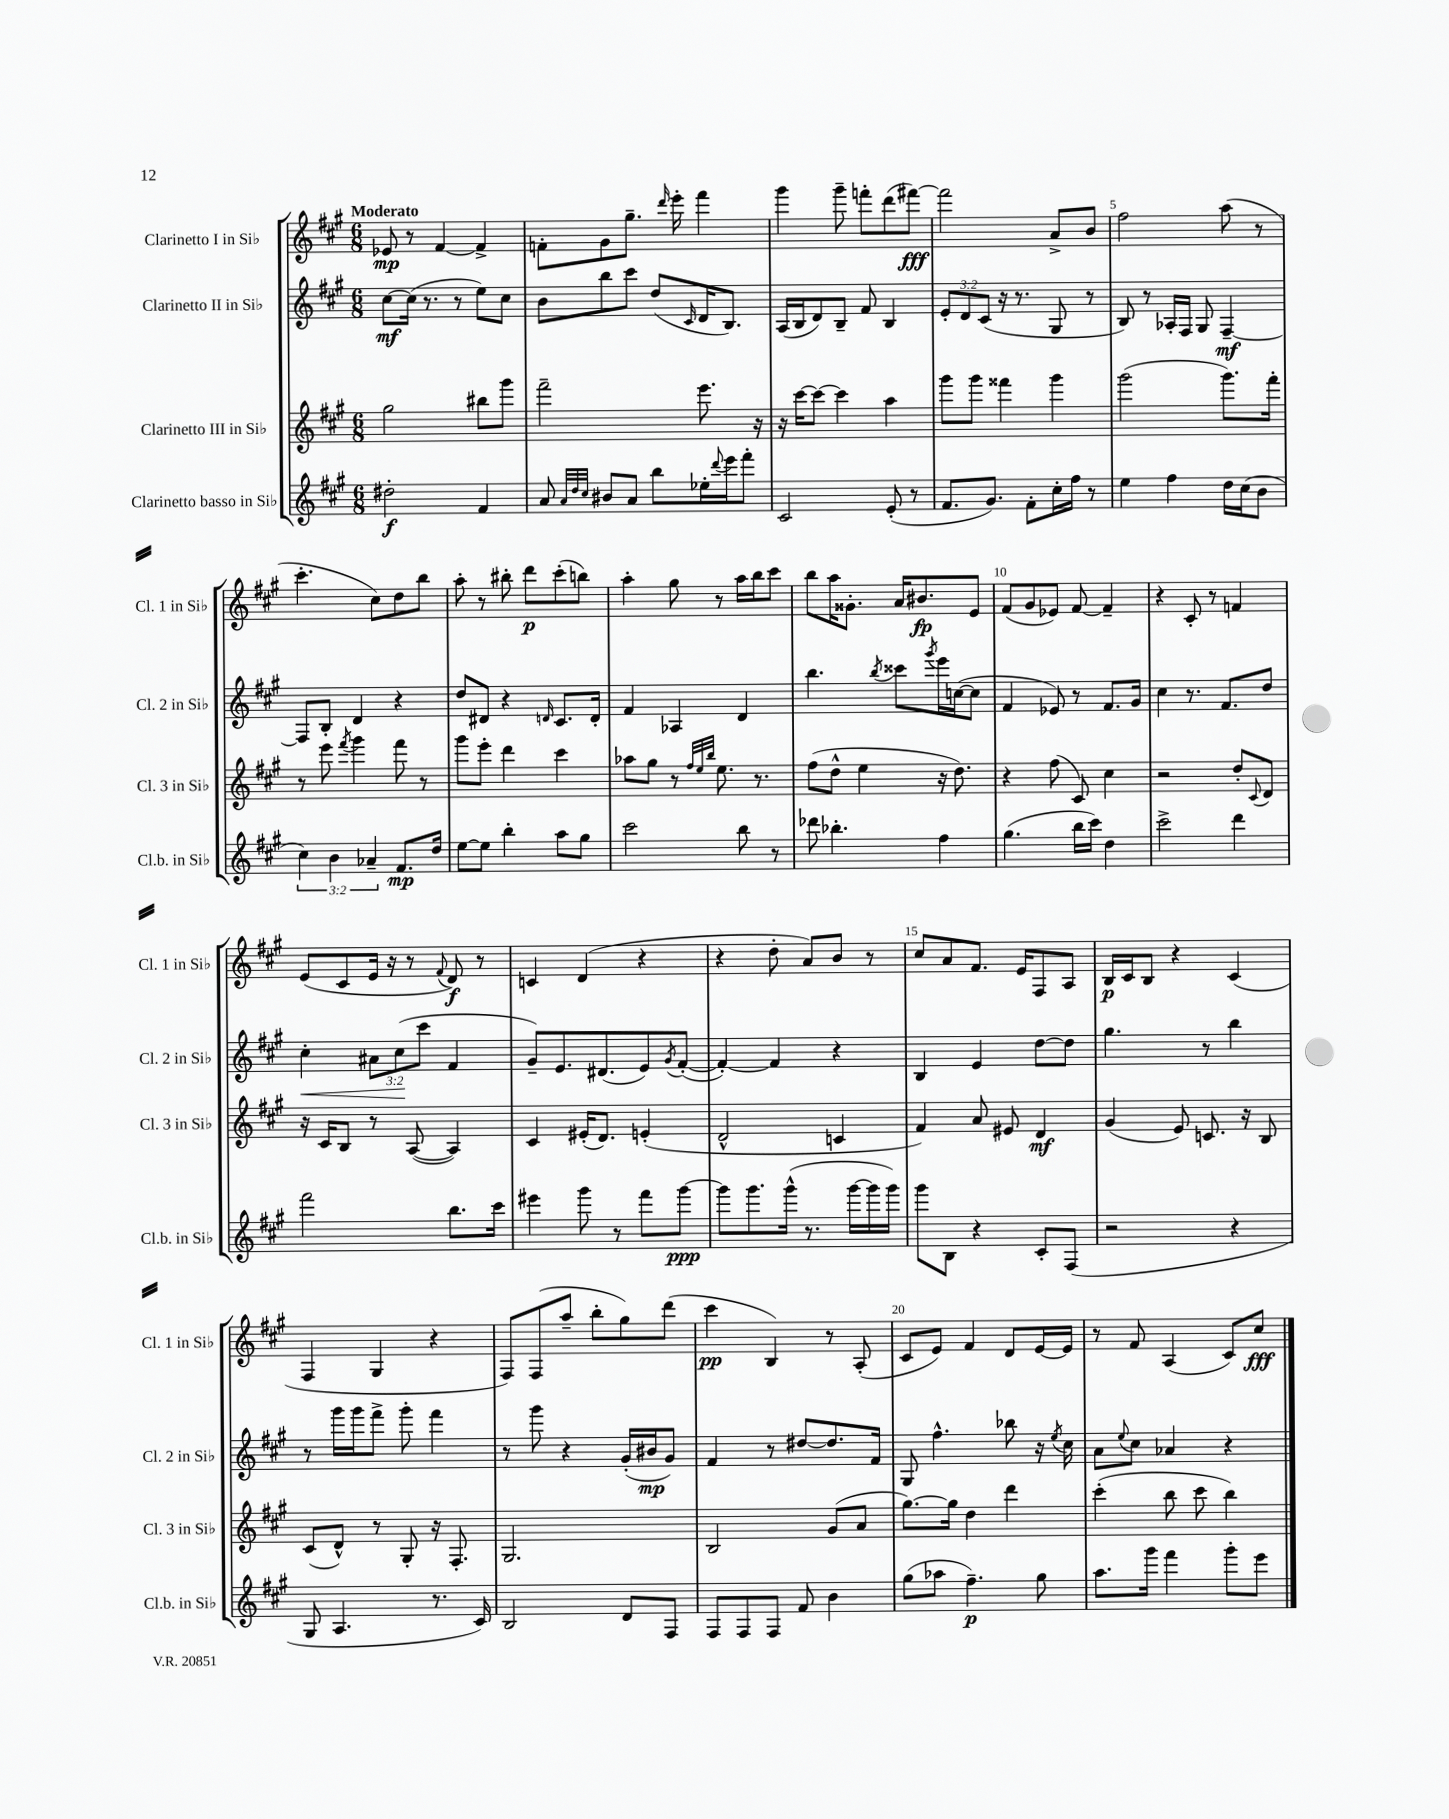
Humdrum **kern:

**kern	**dynam	**kern	**dynam	**kern	**dynam	**kern	**dynam
*part4	*part4	*part3	*part3	*part2	*part2	*part1	*part1
*staff4	*staff4	*staff3	*staff3	*staff2	*staff2	*staff1	*staff1
*I"Clarinetto basso in Si♭	*	*I"Clarinetto III in Si♭	*	*I"Clarinetto II in Si♭	*	*I"Clarinetto I in Si♭	*
*I'Cl.b. in Si♭	*	*I'Cl. 3 in Si♭	*	*I'Cl. 2 in Si♭	*	*I'Cl. 1 in Si♭	*
*clefG2	*	*clefG2	*	*clefG2	*	*clefG2	*
*k[f#c#g#]	*	*k[f#c#g#]	*	*k[f#c#g#]	*	*k[f#c#g#]	*
*M6/8	*	*M6/8	*	*M6/8	*	*M6/8	*
=1	=1	=1	=1	=1	=1	=1	=1
!	!	!	!	!	!	!LO:TX:a:B:t=Moderato	!
2dd#X'\	f	2gg#\	.	[8cc#\L	mf	8e-X/	mp
.	.	.	.	(16cc#\Jk]	.	8r	.
.	.	.	.	8.r	.	.	.
.	.	.	.	.	.	[4f#/	.
.	.	.	.	8r	.	.	.
4f#/	.	8bb#X\L	.	8ee\L)	.	4f#^/]	.
.	.	8ggg#\J	.	8cc#\J	.	.	.
=2	=2	=2	=2	=2	=2	=2	=2
8a/	.	2fff#~\	.	8b\L	.	8fn'\L	.
32qqa/LLL	.	.	.	.	.	.	.
32qqdd/	.	.	.	.	.	.	.
32qqcc#/JJJ	.	.	.	.	.	.	.
8b#X/L	.	.	.	8bb\	.	8g#\	.
8a/J	.	.	.	8ccc#\J	.	8.gg#~\J	.
8bb\L	.	.	.	(8dd/L	.	.	.
.	.	.	.	.	.	16qqddd/	.
.	.	.	.	.	.	16eee'\	.
.	.	.	.	16qqc#/	.	.	.
16ee-X'\L	.	8.eee\	.	16d/K	.	4fff#\	.
8qqddd/	.	.	.	.	.	.	.
16eee\J	.	.	.	8.B/J)	.	.	.
8fff#'\J	.	.	.	.	.	.	.
.	.	16r	.	.	.	.	.
=3	=3	=3	=3	=3	=3	=3	=3
2c#/	.	16r	.	(16A/LL	.	4ggg#\	.
.	.	[16ccc#\KL	.	16B/J	.	.	.
.	.	8ccc#\J_	.	8d/)	.	.	.
.	.	4ccc#\]	.	8B~/J	.	8ggg#~\	.
.	.	.	.	8f#/	.	8fffn'\L	.
(8e'/	.	4aa\	.	4B/	.	(8ddd\	.
8r	.	.	.	.	.	[8fff#X\J)	fff
=4	=4	=4	=4	=4	=4	=4	=4
8.f#/L	.	8ggg#\L	.	12e'/L	.	2fff#\]	.
.	.	.	.	12d/	.	.	.
.	.	8ggg#\J	.	.	.	.	.
.	.	.	.	(12c#/J	.	.	.
8.g#/J)	.	.	.	.	.	.	.
.	.	4fff##X\	.	16r	.	.	.
.	.	.	.	8.r	.	.	.
8f#'\L	.	.	.	.	.	.	.
16cc#'\L	.	4ggg#\	.	8G#/	.	8a^/L	.
16ff#\JJ	.	.	.	.	.	.	.
8r	.	.	.	8r	.	8b/J	.
=5	=5	=5	=5	=5	=5	=5	=5
4ee\	.	(2ggg#\	.	8B/)	.	2ff#\	.
.	.	.	.	8r	.	.	.
4ff#\	.	.	.	16A-X'/LL	.	.	.
.	.	.	.	16F#/JJ	.	.	.
.	.	.	.	8G#/	.	.	.
16dd\LL	.	8.ggg#\L)	.	[4F#~/	mf	(8aa\	.
(16cc#\J	.	.	.	.	.	.	.
8b\J	.	.	.	.	.	8r	.
.	.	16fff#'\Jk	.	.	.	.	.
!!LO:LB:g=z
=6	=6	=6	=6	=6	=6	=6	=6
6cc#\)	.	8r	.	8F#/L]	.	4.ccc#'\	.
.	.	8eee\	.	8B'/J	.	.	.
6b\	.	.	.	.	.	.	.
.	.	8qfff#/	.	.	.	.	.
.	.	4ggg#\	.	4d/	.	.	.
6a-X~/	.	.	.	.	.	.	.
.	.	.	.	.	.	8cc#\L)	.
8.f#/L	mp	8fff#\	.	4r	.	8dd\	.
.	.	8r	.	.	.	8bb\J	.
16dd/Jk	.	.	.	.	.	.	.
=7	=7	=7	=7	=7	=7	=7	=7
[8ee\L	.	8ggg#\L	.	8dd/L	.	8aa'\	.
8ee\J]	.	8eee'\J	.	8d#X/J	.	8r	.
4bb'\	.	4ddd\	.	4r	.	8bb#X'\	.
.	.	.	.	.	.	8ddd\L	p
.	.	.	.	16qqdn/	.	.	.
8aa\L	.	4ccc#\	.	8.c#/L	.	(8ccc#'\	.
8gg#\J	.	.	.	.	.	8bbn\J)	.
.	.	.	.	16d'/Jk	.	.	.
=8	=8	=8	=8	=8	=8	=8	=8
2ccc#\	.	8aa-X\L	.	4f#/	.	4aa'\	.
.	.	8gg#\J	.	.	.	.	.
.	.	8r	.	4A-X/	.	8gg#\	.
.	.	32qqff#/LLL	.	.	.	.	.
.	.	32qqee/	.	.	.	.	.
.	.	32qqbb/JJJ	.	.	.	.	.
.	.	8.ee\	.	.	.	8r	.
8bb\	.	.	.	4d/	.	16aa\LL	.
.	.	8.r	.	.	.	16bb\J	.
8r	.	.	.	.	.	8ccc#\J	.
=9	=9	=9	=9	=9	=9	=9	=9
8ddd-X\	.	(8ff#\L	.	4.bb\	.	8bb\L	.
4.bb-X'\	.	8dd^^\J	.	.	.	16aa\K	.
.	.	.	.	.	.	8.g##X'\J	.
.	.	4ee\	.	.	.	.	.
.	.	.	.	8qbb/	.	.	.
.	.	.	.	8ccc##X\L	.	16a/KL	.
.	.	.	.	.	.	8.b#X/	fp
.	.	.	.	8qggg#/	.	.	.
4ff#\	.	16r	.	16eee\L	.	.	.
.	.	8.dd\)	.	([16ccn\J	.	.	.
.	.	.	.	8cc\J]	.	8e/J	.
=10	=10	=10	=10	=10	=10	=10	=10
(4.gg#\	.	4r	.	4f#/	.	(8f#/L	.
.	.	.	.	.	.	8g#/	.
.	.	(8ff#\	.	8e-X/)	.	8e-X/J)	.
16bb\LL	.	8c#/)	.	8r	.	[8f#/	.
16ccc#\JJ)	.	.	.	.	.	.	.
4dd\	.	4cc#\	.	8.f#/L	.	4f#~/]	.
.	.	.	.	16g#/Jk	.	.	.
=11	=11	=11	=11	=11	=11	=11	=11
2ccc#^\	.	2r	.	4cc#\	.	4r	.
.	.	.	.	8.r	.	8c#'/	.
.	.	.	.	.	.	8r	.
.	.	.	.	8.f#/L	.	.	.
4ddd\	.	8dd'/L	.	.	.	4fn/	.
.	.	8qqc#/	.	.	.	.	.
.	.	8d/J	.	8dd/J	.	.	.
!!LO:LB:g=z
=12	=12	=12	=12	=12	=12	=12	=12
!	!	!	!	!	!LO:HP:b	!	!
2fff#\	.	16r	.	4cc#'\	<	(8e/L	.
.	.	16c#/KL	.	.	.	.	.
.	.	8B/J	.	.	.	8c#/	.
.	.	8r	.	12a#X\L	.	16e/Jk	.
.	.	.	.	.	.	16r	.
.	.	.	.	(12cc#\	.	.	.
.	.	([8A/	.	.	.	8r	.
.	.	.	.	12ccc#\J	[	.	.
.	.	.	.	.	.	8qqf#/	.
8.bb\L	.	4A/])	.	4f#/	.	8d/)	f
.	.	.	.	.	.	8r	.
16ccc#\Jk	.	.	.	.	.	.	.
=13	=13	=13	=13	=13	=13	=13	=13
4eee#X\	.	4c#/	.	8g#~/L)	.	4cn/	.
.	.	.	.	8.e/	.	.	.
8ggg#\	.	(16e#X'/KL	.	.	.	(4d/	.
.	.	8.d/J)	.	(8.d#X/	.	.	.
8r	.	.	.	.	.	.	.
8fff#\L	.	(4en'/	.	8e/)	.	4r	.
.	.	.	.	8qg#/	.	.	.
[8ggg#\J	ppp	.	.	([8f#'/J	.	.	.
=14	=14	=14	=14	=14	=14	=14	=14
8ggg#\L]	.	2d^^/	.	4f#'/_)	.	4r	.
8.ggg#\	.	.	.	.	.	.	.
.	.	.	.	4f#/]	.	8dd'\	.
(16ggg#^^\Jk	.	.	.	.	.	.	.
8.r	.	.	.	.	.	8a/L)	.
.	.	4cn/	.	4r	.	8b/J	.
[16ggg#\LL	.	.	.	.	.	.	.
16ggg#\]	.	.	.	.	.	8r	.
16ggg#\JJ)	.	.	.	.	.	.	.
=15	=15	=15	=15	=15	=15	=15	=15
8ggg#\L	.	4f#/)	.	4B/	.	8cc#/L	.
8B\J	.	.	.	.	.	8a/	.
4r	.	8a/	.	4e/	.	8.f#/J	.
.	.	8e#X/	.	.	.	.	.
.	.	.	.	.	.	16e/KL	.
8c#'/L	.	4d/	mf	[8dd\L	.	8F#/	.
(8F#/J	.	.	.	8dd\J]	.	8A/J	.
=16	=16	=16	=16	=16	=16	=16	=16
2r	.	(4g#/	.	4.gg#\	.	16B/LL	p
.	.	.	.	.	.	16c#/J	.
.	.	.	.	.	.	8B/J	.
.	.	8e/)	.	.	.	4r	.
.	.	8.cn/	.	8r	.	.	.
4r	.	.	.	4bb\	.	(4c#/	.
.	.	16r	.	.	.	.	.
.	.	8B/	.	.	.	.	.
!!LO:LB:g=z
=17	=17	=17	=17	=17	=17	=17	=17
8G#/	.	(8c#/L	.	8r	.	4F#/	.
4.A/	.	8d^^/J)	.	16ggg#\LL	.	.	.
.	.	.	.	16ggg#\J	.	.	.
.	.	8r	.	8fff#^\J	.	4G#/	.
.	.	8G#'/	.	8ggg#'\	.	.	.
8.r	.	16r	.	4fff#\	.	4r	.
.	.	8.F#'/	.	.	.	.	.
16c#/)	.	.	.	.	.	.	.
=18	=18	=18	=18	=18	=18	=18	=18
2B/	.	2.G#/	.	8r	.	8F#/L)	.
.	.	.	.	8ggg#\	.	(8F#/	.
.	.	.	.	4r	.	8aa~/J	.
.	.	.	.	.	.	8bb'\L	.
8d/L	.	.	.	(16g#'/LL	.	8gg#\)	.
.	.	.	.	16b#X/J	mp	.	.
8F#/J	.	.	.	8g#/J)	.	(8ddd\J	.
=19	=19	=19	=19	=19	=19	=19	=19
8F#/L	.	2B/	.	4f#/	.	4ccc#\	pp
8F#/	.	.	.	.	.	.	.
8F#/J	.	.	.	8r	.	4B/)	.
8f#/	.	.	.	[8dd#X/L	.	.	.
4b\	.	(8g#/L	.	8.dd#/]	.	8r	.
.	.	8a/J	.	.	.	(8A'/	.
.	.	.	.	16f#/Jk	.	.	.
=20	=20	=20	=20	=20	=20	=20	=20
(8gg#\L	.	[8.gg#\L)	.	8G#/	.	8c#/L	.
8aa-X\J	.	.	.	4.ff#^^\	.	8e/J)	.
.	.	16gg#\Jk]	.	.	.	.	.
4.ff#~\)	p	4dd\	.	.	.	4f#/	.
.	.	4ddd\	.	8bb-X\	.	8d/L	.
8gg#\	.	.	.	16r	.	[16e/L	.
.	.	.	.	8qee/	.	.	.
.	.	.	.	16cc#\	.	16e/JJ]	.
=21	=21	=21	=21	=21	=21	=21	=21
8.aa\L	.	(4ccc#'\	.	8a\L	.	8r	.
.	.	.	.	8qqee/	.	.	.
.	.	.	.	8cc#\J	.	8f#/	.
16ggg#\Jk	.	.	.	.	.	.	.
4fff#\	.	8bb\	.	4a-X/	.	(4A/	.
.	.	8ccc#\	.	.	.	.	.
8ggg#'\L	.	4bb\)	.	4r	.	8c#/L)	.
8eee\J	.	.	.	.	.	8cc#/J	fff
==	==	==	==	==	==	==	==
*-	*-	*-	*-	*-	*-	*-	*-
